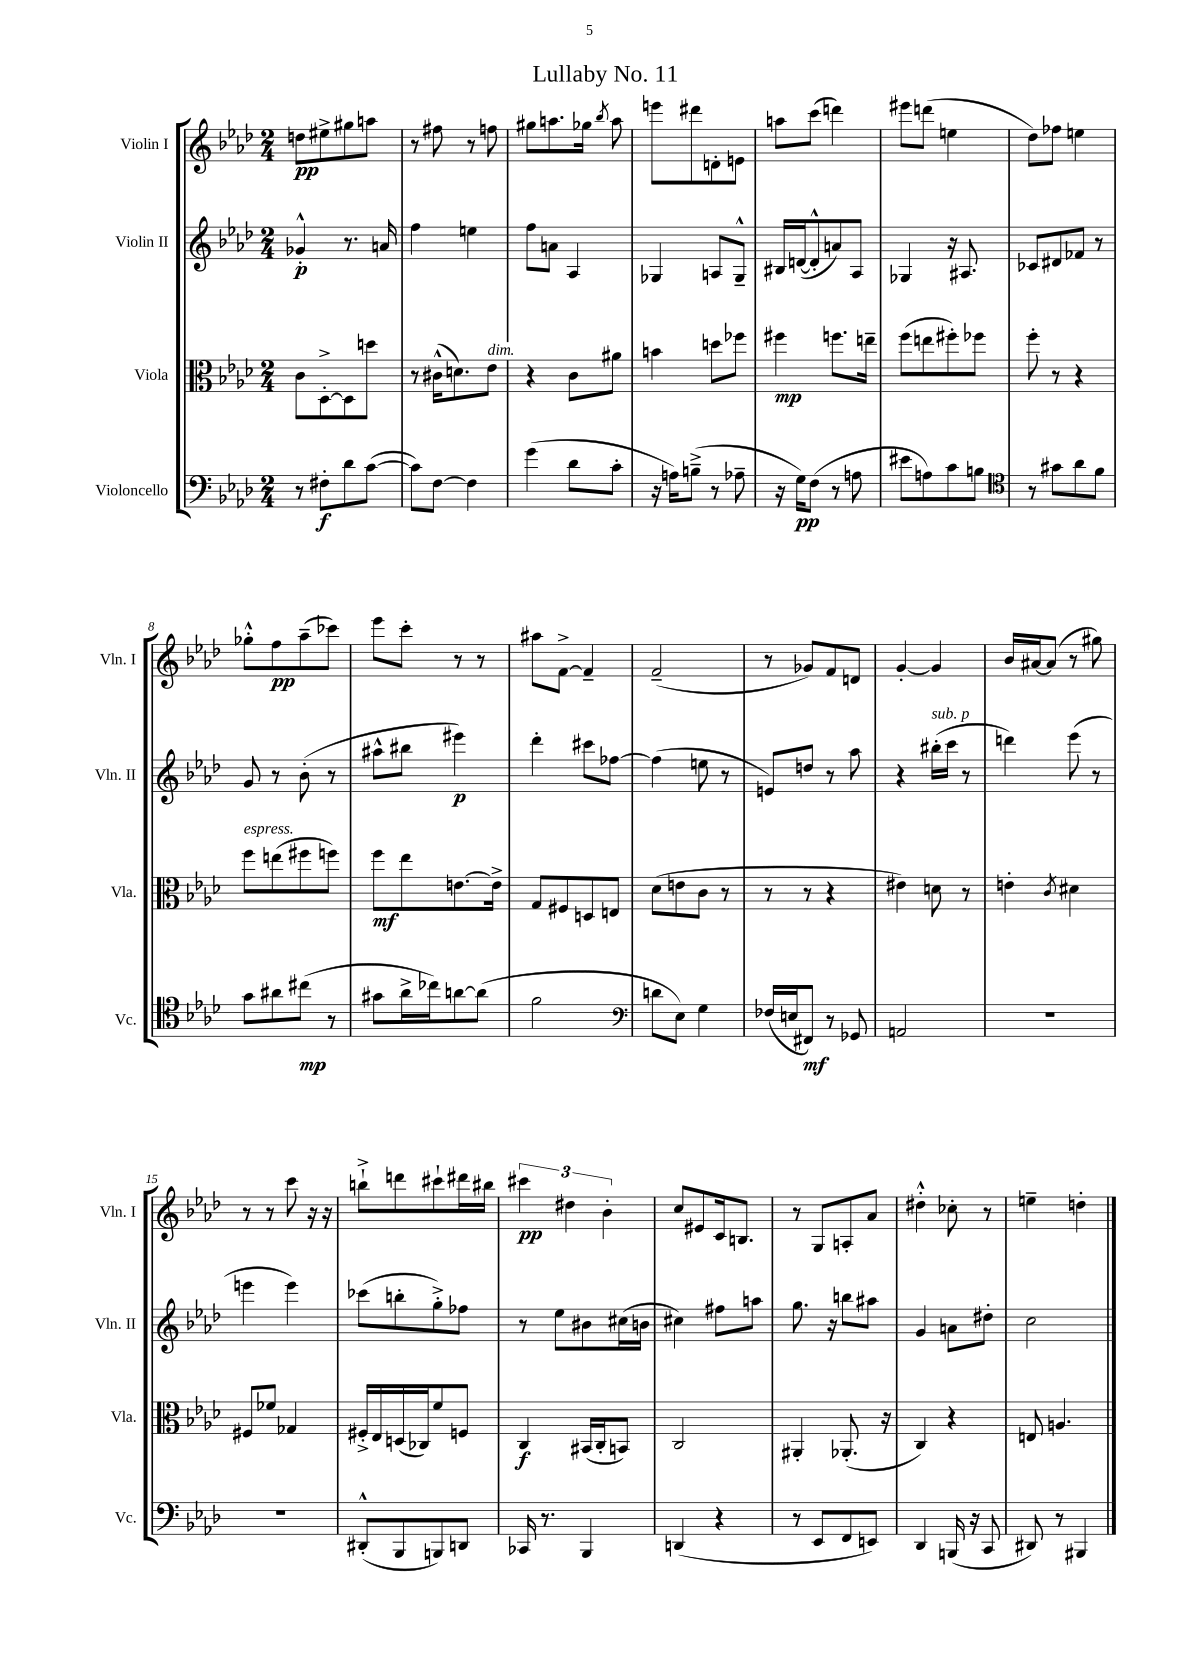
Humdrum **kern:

**kern	**kern	**kern	**kern
*staff4	*staff3	*staff2	*staff1
*clefF4	*clefC3	*clefG2	*clefG2
*k[b-e-a-d-]	*k[b-e-a-d-]	*k[b-e-a-d-]	*k[b-e-a-d-]
*M2/4	*M2/4	*M2/4	*M2/4
8r	8c\L	4g-'^^/	8dd\L
8F#'\L	[8D-'^\	.	8ee#^\
8d-\	8D-\]	8.r	8gg#\
([8c\J	8dd\J	.	8aa\J
.	.	16a/	.
=	=	=	=
8c\]L)	8r	4ff\	8r
[8F\J	(16c#^^\LK	.	8ff#\
.	8.d\)	.	.
4F\]	.	4ee\	8r
.	8e-\J	.	8ff\
=	=	=	=
(4g\	4r	8ff\L	8gg#\L
.	.	8a\J	8.aa\
8d-\L	8c\L	4A-/	.
.	.	.	16gg-\Jk
.	.	.	8qbb-/
8c'\J	8a#\J	.	8aa\
=	=	=	=
16r	4b\	4G-/	8eee\L
16A\LK)	.	.	.
(8B~^\J	.	.	8ddd#\
8r	8dd\L	8A/L	8d'\
8A-~\	8ff-\J	8G-~^^/J	8e\J
=	=	=	=
16r	4ff#\	16B#/LL	8aa\L
16G\LK)	.	([16d/J	.
(8F\J	.	8d'^^/]	(8ccc\J
8r	8.ff\L	8a/)	4ddd\)
8A\	.	8A-/J	.
.	16ee~\Jk	.	.
=	=	=	=
8e#\L	(8ff\L	4G-/	8eee#\L
8A\)	8ee\	.	(8ddd\J
8c\	8ff#'\)	16r	4ee\
.	.	8.A#/	.
8B\J	8ff-\J	.	.
=	=	=	=
*clefC4	*	*	*
8r	8ff'\	8c-/L	8dd-\L)
8g#\L	8r	8d#/	8ff-\J
8a-\	4r	8f-/J	4ee\
8f\J	.	8r	.
=	=	=	=
8g\L	8ff\L	8g/	8gg-'^^\L
8a#\	(8ee\	8r	8ff\
(8cc#\J	8ff#\	(8b-'\	(8aa-~\
8r	8ff\J)	8r	8ccc-\J)
=	=	=	=
8g#\L	8ff\L	8aa#^^\L	8eee-\L
16a-^\L	8ee-\	8bb#\J	8ccc'\J
16cc-\J)	.	.	.
[8a\	[8.e\	4eee#\)	8r
(8a\]J	.	.	8r
.	16e^\]Jk	.	.
=	=	=	=
2f\	8G/L	4ddd-'\	8aa#\L
.	8F#/	.	[8f^\J
.	8D/	8ccc#\L	4f~/]
.	8E/J	[8ff-\J	.
=	=	=	=
*clefF4	*	*	*
8d\L	(8d-\L	(4ff-\]	(2f~/
8E-\J)	8e\	.	.
4G\	8c\J	8ee\	.
.	8r	8r	.
=	=	=	=
(16F-/LL	8r	8e/L)	8r
16E/J	.	.	.
8FF#/J)	8r	8dd/J	8g-/L)
8r	4r	8r	8f/
8GG-/	.	8aa-\	8d/J
=	=	=	=
2AA/	4e#\)	4r	[4g'/
.	8d\	(16bb#'\LL	4g/]
.	.	16ccc\JJ	.
.	8r	8r	.
=	=	=	=
2r	4e'\	4ddd\)	16b-/LL
.	.	.	[16a#/J
.	.	.	(8a#/]J
.	8qc/	.	.
.	4d#\	(8eee-\	8r
.	.	8r	8gg#\)
=	=	=	=
2r	8F#/L	4eee\	8r
.	8f-/J	.	8r
.	4G-/	4eee\)	8ccc\
.	.	.	16r
.	.	.	16r
=	=	=	=
(8DD#'^^/L	16F#'^/LL	(8ccc-\L	8bb`^\L
.	16E-/	.	.
8BBB-/	(16D/	8bb'\	8ddd\
.	16C-/J)	.	.
8BBB/)	8f/	8gg'^\)	8ccc#`\
8DD/J	8F/J	8ff-\J	16ddd#\L
.	.	.	16bb#\JJ
=	=	=	=
16CC-/	4C/	8r	6ccc#\
8.r	.	.	.
.	.	8ee-\L	.
.	.	.	6dd#\
4BBB-/	(16BB#/LL	8b#\	.
.	16C'/J	.	.
.	.	.	6b-'\
.	8BB/J)	(16cc#\L	.
.	.	16b\JJ	.
=	=	=	=
(4DD/	2C/	4cc#\)	8cc/L
.	.	.	8e#/
4r	.	8ff#\L	16c/k
.	.	.	8.B/J
.	.	8aa\J	.
=	=	=	=
8r	4AA#'/	8.gg\	8r
8EE-/L	.	.	8G/L
.	.	16r	.
8FF/	(8.AA-'/	8bb\L	8A'/
8EE/J)	.	8aa#\J	8a-/J
.	16r	.	.
=	=	=	=
4DD-/	4C/)	4g/	4dd#'^^\
(16BBB/	4r	8a\L	8cc-'\
16r	.	.	.
8CC/	.	8dd#'\J	8r
=	=	=	=
8DD#/)	8E/	2cc\	4ee~\
8r	4.A/	.	.
4BBB#/	.	.	4dd'\
==	==	==	==
*-	*-	*-	*-
